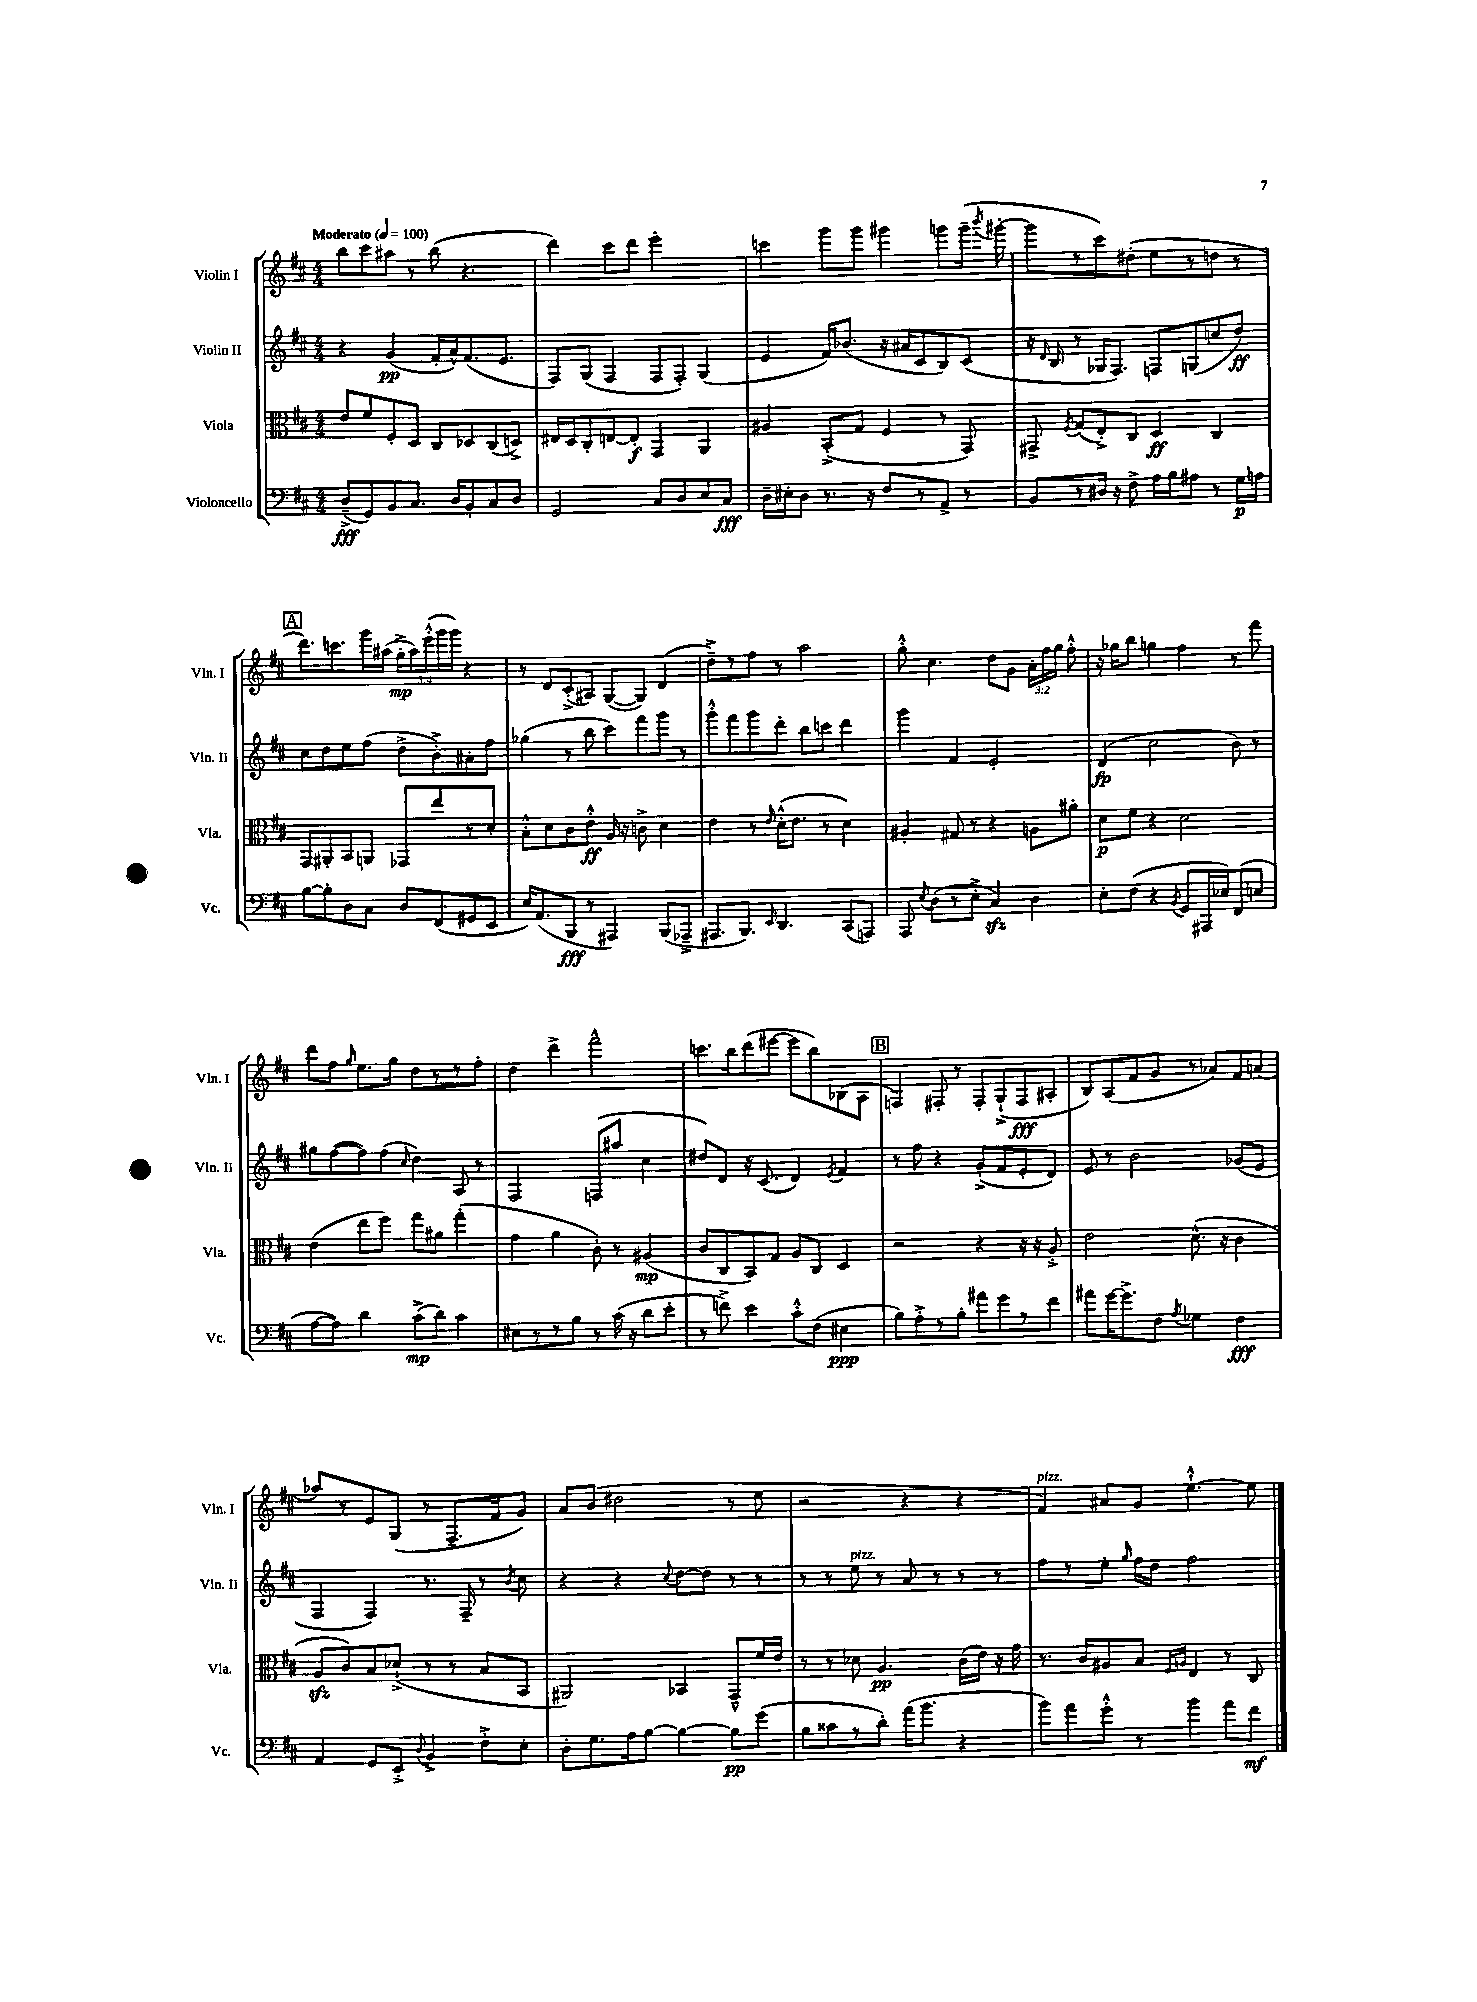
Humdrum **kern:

**kern	**dynam	**kern	**dynam	**kern	**dynam	**kern	**dynam
*part4	*part4	*part3	*part3	*part2	*part2	*part1	*part1
*staff4	*staff4	*staff3	*staff3	*staff2	*staff2	*staff1	*staff1
*I"Violoncello	*	*I"Viola	*	*I"Violin II	*	*I"Violin I	*
*I'Vc.	*	*I'Vla.	*	*I'Vln. II	*	*I'Vln. I	*
*clefF4	*	*clefC3	*	*clefG2	*	*clefG2	*
*k[f#c#]	*	*k[f#c#]	*	*k[f#c#]	*	*k[f#c#]	*
*M4/4	*	*M4/4	*	*M4/4	*	*M4/4	*
*MM100	*	*MM100	*	*MM100	*	*MM100	*
=1	=1	=1	=1	=1	=1	=1	=1
!	!	!	!	!	!	!LO:TX:a:B:t=Moderato	!
(8D~^/L	fff	8e/L	.	4r	.	8bb\L	.
8GG/)	.	8f#/	.	.	.	8ccc#\	.
8BB/	.	8F#'/	.	(4g/	pp	8aa#X\J	.
8.C#/J	.	8D/J	.	.	.	8r	.
.	.	8C#/L	.	16f#'/LL	.	(8bb\	.
16D/KL	.	.	.	16a^^/J)	.	.	.
8BB'/	.	8D-X/	.	(8.f#/	.	4.r	.
8C#/	.	(8C#/	.	.	.	.	.
.	.	.	.	8.e/J	.	.	.
8D/J	.	8Dn^/J)	.	.	.	.	.
=2	=2	=2	=2	=2	=2	=2	=2
2GG/	.	16E#X/LL	.	8F#/L)	.	4ddd\)	.
.	.	16D/J	.	.	.	.	.
.	.	8C#'/	.	(8G/J	.	.	.
.	.	[8En/	.	4F#/	.	8ccc#\L	.
.	.	8E'/J]	f	.	.	8ddd\J	.
8C#/L	.	4GG/	.	8F#/L	.	2eee'\	.
8D/	.	.	.	8F#'/J)	.	.	.
8E/	.	4AA/	.	(4G/	.	.	.
8C#/J	fff	.	.	.	.	.	.
=3	=3	=3	=3	=3	=3	=3	=3
16D~\LL	.	4A#X/	.	4e/	.	4cccn\	.
16E#X'\J	.	.	.	.	.	.	.
8D\J	.	.	.	.	.	.	.
8.r	.	(8BB'^/L	.	16f#/KL)	.	8ggg\L	.
.	.	.	.	(8.b-X/J	.	.	.
.	.	8G/J	.	.	.	8ggg\J	.
16r	.	.	.	.	.	.	.
8F#/L	.	4F#/	.	16r	.	4ggg#X\	.
.	.	.	.	16a#X/KL	.	.	.
8r	.	.	.	8c#/	.	.	.
8AA^/J	.	8r	.	8B/)	.	8gggn\L	.
8r	.	8GG/)	.	(8c#/J	.	(16ggg~\Jk	.
.	.	.	.	.	.	8qbbb/	.
.	.	.	.	.	.	[16ggg#X'\	.
=4	=4	=4	=4	=4	=4	=4	=4
8BB/L	.	8GG#X^/	.	16r	.	8ggg#\L]	.
.	.	.	.	16qqd/	.	.	.
.	.	.	.	16B/	.	.	.
.	.	8qF#/	.	.	.	.	.
8r	.	(8G/L	.	8r	.	8r	.
16D#X/Jk	.	8E'^/)	.	16G-X/KL	.	8ccc#\)	.
16r	.	.	.	8.F#/J)	.	.	.
8F#^\	.	8C#/J	.	.	.	(8dd#X'\J	.
16A\LL	.	4D/	ff	8Fn/L	.	8ee\L	.
16B\J	.	.	.	.	.	.	.
8A#X\J	.	.	.	(8Gn/	.	8r	.
8r	.	4C#/	.	8ccn/	.	8ddn\J	.
16G\LL	p	.	.	8dd/J)	ff	8r	.
16An\JJ	.	.	.	.	.	.	.
!!LO:LB:g=z
!!LO:REH:place=s1:t=A
=5	=5	=5	=5	=5	=5	=5	=5
[8B\L	.	8GG/L	.	8cc#\L	.	8.ddd\L)	.
8B'\]	.	8AA#X'/	.	8dd\	.	.	.
.	.	.	.	.	.	8.cccn\	.
8D\	.	8BB/	.	8ee\	.	.	.
8C#\J	.	8AAn/J	.	(8ff#\J	.	16ggg\L	.
.	.	.	.	.	.	(16aa#X\JJ	.
8D/L	.	8GG-X/L	.	8dd^\L	.	20gg'^\LL	mp
.	.	.	.	.	.	20aa#\)	.
.	.	.	.	.	.	(20eee'^^\	.
(8FF#/	.	8ee/	.	8b'^\)	.	.	.
.	.	.	.	.	.	20ggg\	.
.	.	.	.	.	.	20ggg\JJ)	.
8GG#X/	.	8r	.	8a#X'\	.	4r	.
8EE/J	.	8d'/J	.	8ff#\J	.	.	.
=6	=6	=6	=6	=6	=6	=6	=6
16E/KL)	.	8B'^^\L	.	(4gg-X\	.	8r	.
(8.AA/	.	.	.	.	.	.	.
.	.	8d\	.	.	.	8d/L	.
8BBB/J	fff	8c#\	.	8r	.	(8c#'^/	.
8r	.	8e'^^\J	ff	8bb\	.	8A#X/J)	.
4AAA#X/)	.	16A/	.	8ccc#\L)	.	([8G/L	.
.	.	16r	.	.	.	.	.
.	.	8cn^\	.	8fff#\	.	8G/J])	.
(8BBB/L	.	4d\	.	8ggg\J	.	(4d/	.
8AAA-X~^/J	.	.	.	8r	.	.	.
=7	=7	=7	=7	=7	=7	=7	=7
8.AAA#X/L	.	4e\	.	8ggg'^^\L	.	8dd~^\L)	.
.	.	.	.	8fff#\	.	8r	.
8.BBB/J)	.	.	.	.	.	.	.
.	.	8r	.	8ggg\	.	8ff#\J	.
16qqEE/	.	16qqe/	.	.	.	.	.
4.DD/	.	(16d'^^\KL	.	8ddd'\J	.	8r	.
.	.	8.e\J	.	.	.	.	.
.	.	.	.	8bb\L	.	2aa\	.
.	.	8r	.	8cccn\J	.	.	.
(8CC#/L	.	4d\)	.	4ddd\	.	.	.
8AAAn/J)	.	.	.	.	.	.	.
=8	=8	=8	=8	=8	=8	=8	=8
8AAA/	.	4A#X'/	.	4ggg\	.	8gg'^^\	.
8qE/	.	.	.	.	.	.	.
(8D\L	.	.	.	.	.	4.cc#\	.
8r	.	8G#X/	.	4f#/	.	.	.
8E'^\J	.	8r	.	.	.	.	.
4C#zz/)	.	4r	.	2e'/	.	8dd\L	.
.	.	.	.	.	.	8g\J	.
4D\	.	8An\L	.	.	.	24a'\LL	.
.	.	.	.	.	.	24ff#\	.
.	.	.	.	.	.	24gg\JJ	.
.	.	8a#X'\J	.	.	.	8ff#'^^\	.
=9	=9	=9	=9	=9	=9	=9	=9
8E'\L	.	8d\L	p	(4d/	fp	16r	.
.	.	.	.	.	.	16gg-X\KL	.
(8F#\J	.	8f#\J	.	.	.	8bb\J	.
4r	.	4r	.	2cc#\	.	4ggn\	.
8qBB/	.	.	.	.	.	.	.
8GG/L	.	2d\	.	.	.	4ff#\	.
16AAA#X/L	.	.	.	.	.	.	.
16E-X/J)	.	.	.	.	.	.	.
(8FF#/	.	.	.	8b\)	.	8r	.
8En/J	.	.	.	8r	.	8fff#\	.
!!LO:LB:g=z
=10	=10	=10	=10	=10	=10	=10	=10
[8A\L	.	(4e\	.	8gg#X\L	.	8ddd\L	.
8A\J])	.	.	.	([8ff#\	.	8ff#\J	.
.	.	.	.	.	.	16qqgg/	.
4d\	.	8ee\L	.	8ff#\])	.	8.ee\L	.
.	.	8ff#\J)	.	(8ff#\J	.	.	.
.	.	.	.	.	.	16gg\Jk	.
.	.	.	.	16qqcc#/	.	.	.
(8c#^\L	mp	8gg\L	.	4dd\)	.	8dd\L	.
8d\J)	.	8a#X\J	.	.	.	8r	.
4c#\	.	(4gg'\	.	8A/	.	8r	.
.	.	.	.	8r	.	8ff#'\J	.
=11	=11	=11	=11	=11	=11	=11	=11
8E#X\L	.	4g\	.	2F#/	.	4dd\	.
8r	.	.	.	.	.	.	.
8r	.	4a\	.	.	.	4ddd^\	.
8B\J	.	.	.	.	.	.	.
8r	.	8c#'\)	.	(8Fn/L	.	2fff#^^\	.
(16c#\	.	8r	.	8aa#X/J	.	.	.
16r	.	.	.	.	.	.	.
8d\L	.	(4A#X/	mp	4cc#\	.	.	.
8e'\J	.	.	.	.	.	.	.
=12	=12	=12	=12	=12	=12	=12	=12
8r	.	8c#/L	.	8dd#X/L)	.	8.cccn\L	.
8fn^\)	.	8C#/	.	8d/J	.	.	.
.	.	.	.	.	.	16bb\k	.
4e\	.	8BB/)	.	16r	.	(8ddd\	.
.	.	.	.	(8.c#/	.	.	.
.	.	8G/J	.	.	.	[8eee#X\J	.
8c#'^^\L	.	8A/L	.	4d/)	.	8eee#\L]	.
(8F#\J	.	8C#/J	.	.	.	8bb\)	.
.	.	.	.	8qe/	.	.	.
4E#X\	ppp	4D/	.	4f#/	.	(8B-X\	.
.	.	.	.	.	.	8A\J	.
!!LO:REH:place=s1:t=B
=13	=13	=13	=13	=13	=13	=13	=13
8B\L)	.	2r	.	8r	.	4Fn/)	.
8A'^\	.	.	.	8ff#\	.	.	.
8r	.	.	.	4r	.	8F#X'/	.
8B'\J	.	.	.	.	.	8r	.
8a#X\L	.	4r	.	(8g'^/L	.	8F#'/L	.
8g\	.	.	.	8f#/	.	(8G`^/	.
8r	.	16r	.	8e'/	.	8F#/	fff
.	.	16r	.	.	.	.	.
8f#\J	.	8A'^/	.	8d/J)	.	8A#X'/J	.
=14	=14	=14	=14	=14	=14	=14	=14
8a#X\L	.	2e\	.	8e/	.	8B/L)	.
[16g\K	.	.	.	8r	.	(8A/	.
8.g^\]	.	.	.	.	.	.	.
.	.	.	.	2b\	.	8f#/	.
8F#\J	.	.	.	.	.	8g/J	.
8qA/	.	.	.	.	.	.	.
4G-X\	.	(8.d^^\	.	.	.	8r	.
.	.	.	.	.	.	8a-X/L)	.
.	.	16r	.	.	.	.	.
4F#\	fff	4c#\	.	(8g-X/L	.	8f#/	.
.	.	.	.	8e/J	.	(8an/J	.
!!LO:LB:g=z
=15	=15	=15	=15	=15	=15	=15	=15
4AA/	.	8Azz/L	.	4F#/	.	8aa-X/L)	.
.	.	8c#/)	.	.	.	8r	.
8GG/L	.	8B/	.	4F#/)	.	8e/	.
8EE'^/J	.	(8d-X`^/J	.	.	.	(8G/J	.
8qqD/	.	.	.	.	.	.	.
4BB^/	.	8r	.	8.r	.	8r	.
.	.	8r	.	.	.	8.F#~/L	.
.	.	.	.	16F#~/	.	.	.
8F#'^\L	.	8B/L	.	8r	.	.	.
.	.	.	.	.	.	16f#/k	.
.	.	.	.	8qb/	.	.	.
8E'\J	.	8BB/J	.	8cc#\	.	8g/J)	.
=16	=16	=16	=16	=16	=16	=16	=16
8D'\L	.	2AA#X/)	.	4r	.	8a/L	.
8.G\	.	.	.	.	.	(8b/J	.
.	.	.	.	4r	.	2dd#X\	.
16A\k	.	.	.	.	.	.	.
[8B\J	.	.	.	.	.	.	.
.	.	.	.	8qqcc#/	.	.	.
4B\_	.	4BB-X/	.	[8dd\L	.	.	.
.	.	.	.	8dd\J]	.	.	.
8B\L]	pp	8GG~^^/L	.	8r	.	8r	.
(8g\J	.	16f#/L	.	8r	.	8ee\	.
.	.	16e/JJ	.	.	.	.	.
=17	=17	=17	=17	=17	=17	=17	=17
8B\L	.	8r	.	8r	.	2r	.
8c##X\	.	8r	.	8r	.	.	.
!	!	!	!	!LO:TX:a:i:t=pizz.	!	!	!
8r	.	8d-X\	.	8ee\	.	.	.
8d'\J)	.	4.A/	pp	8r	.	.	.
(16a\KL	.	.	.	8a/	.	4r	.
8.b\J	.	.	.	.	.	.	.
.	.	.	.	8r	.	.	.
4r	.	(16c#\LL	.	8r	.	4r	.
.	.	16e\JJ)	.	.	.	.	.
.	.	16r	.	8r	.	.	.
.	.	16g\	.	.	.	.	.
=18	=18	=18	=18	=18	=18	=18	=18
!	!	!	!	!	!	!LO:TX:a:i:t=pizz.	!
8b\L)	.	8.r	.	8ff#\L	.	4f#/)	.
8a\	.	.	.	8r	.	.	.
.	.	16c#/KL	.	.	.	.	.
8g'^^\J	.	8A#X/	.	8ee'\J	.	8a#X/L	.
.	.	.	.	16qqgg/	.	.	.
8r	.	8B/J	.	16ff#\LL	.	8g/J	.
.	.	.	.	16dd\JJ	.	.	.
.	.	16qqF#/LL	.	.	.	.	.
.	.	16qqAn/JJ	.	.	.	.	.
4b\	.	4E/	.	2ff#\	.	[4.ee`^^\	.
8a\L	.	8r	.	.	.	.	.
8f#\J	mf	8C#/	.	.	.	8ee\]	.
==	==	==	==	==	==	==	==
*-	*-	*-	*-	*-	*-	*-	*-
